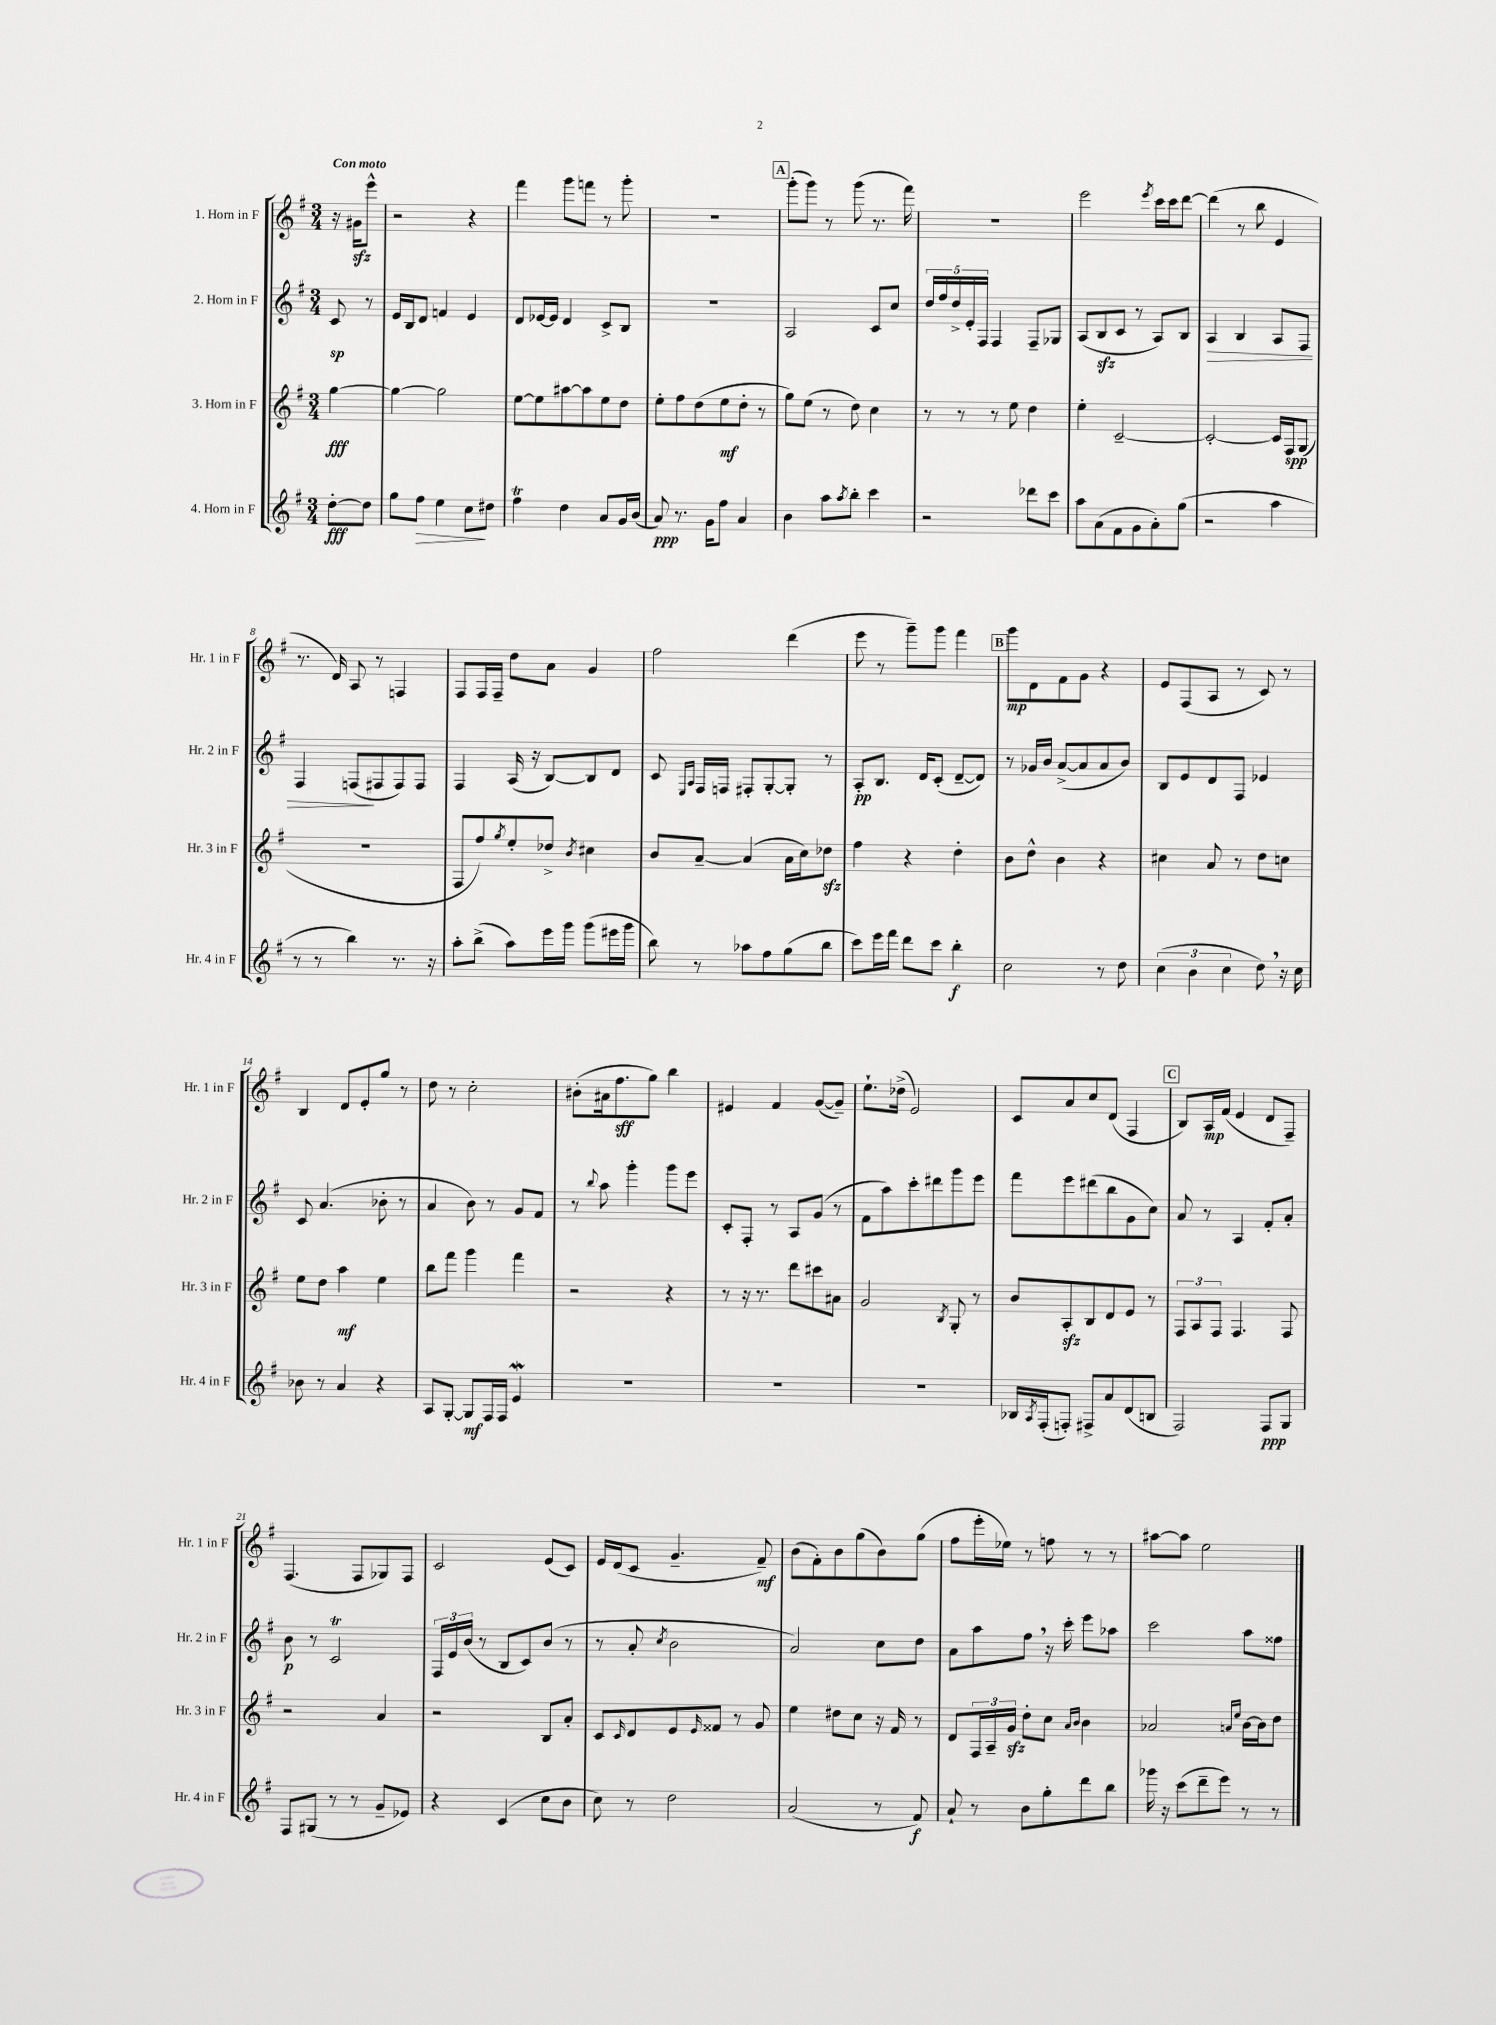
<<
\new StaffGroup <<
\new Staff = "s0" \with { instrumentName = "1. Horn in F" shortInstrumentName = "Hr. 1 in F" } {
    \clef treble \key g \major \numericTimeSignature \time 3/4 \partial 4 \tempo "Con moto"
    r16 gis'16\sfz e'''8-^ |
    r2 r4 |
    fis'''4 g'''8 f'''8 r8 g'''8-. |
    R2. |
    \mark \markup { \box "A" } g'''8-.( g'''8) r8 g'''8( r8. fis'''16) |
    R2. |
    e'''2 \acciaccatura { e'''8 } c'''16 c'''16 d'''8~ |
    d'''4( r8 b''8 e'4 |
    r8. d'16) a8 r8 f4 |
    fis8 fis16 fis16-- d''8 a'8 g'4 |
    fis''2 d'''4( |
    e'''8 r8 g'''8--) g'''8 fis'''4 |
    \mark \markup { \box "B" } g'''8\mp d'8 fis'8 g'8 r4 |
    e'8 fis8( a8 r8 c'8) r8 |
    b4 d'8 e'8-. g''8 r8 |
    d''8 r8 c''2-. |
    bis'8-.( ais'16 fis''8.\sff g''8) b''4 |
    eis'4 fis'4 g'8~( g'8--) |
    e''8.-! des''16->( e'2) |
    c'8 a'8 c''8 d'8( fis4 |
    \mark \markup { \box "C" } b8) a16\mp fis'16( e'4 d'8 fis8--) |
    fis4.( fis8 ges8) fis8 |
    c'2 e'8( c'8) |
    e'16 d'16( c'8 g'4.-- fis'8--\mf) |
    b'8( fis'8-.) b'8 g''8( b'8) g''8( |
    fis''8 e'''16-. ees''16) r8 f''8 r8 r8 |
    ais''8~ ais''8 e''2 \bar "|." |
}
\new Staff = "s1" \with { instrumentName = "2. Horn in F" shortInstrumentName = "Hr. 2 in F" } {
    \clef treble \key g \major \numericTimeSignature \time 3/4 \partial 4
    c'8\sp r8 |
    e'16 b16 d'8 f'4 e'4 |
    d'8 ees'16~ ees'16 d'4 c'8-> b8 |
    R2. |
    \mark \markup { \box "A" } a2 c'8 c''8 |
    \tuplet 5/4 { d''16 fis''16 d''16-> e'16-. fis16 } fis4 fis8-- ges8 |
    a8( b8\sfz c'8 r8 a8) b8 |
    a4\> b4 a8 fis8 |
    fis4 f8\!( fis8 fis8) fis8 |
    fis4 a16( r16 b8~) b8 d'8 |
    c'8 \grace { e16 a16 } fis16 f16 fis8-. g8~-. g8-. r8 |
    a8-.\pp b8. d'16 c'8-.( d'8~-- d'8) |
    \mark \markup { \box "B" } r8 ges'16 b'16 a'8~->( a'8 a'8 b'8) |
    b8 e'8 d'8 fis8 ees'4 |
    c'8 a'4.( bes'8-. r8 |
    a'4 b'8) r8 g'8 fis'8 |
    r8 \appoggiatura { b''8 } a''8 g'''4-. g'''8 e'''8 |
    c'8-. fis8-. r8 a8 g'8( r8 |
    fis'8 a''8) c'''8-. dis'''8 g'''8 e'''8 |
    fis'''8 e'''8 dis'''8( b''8 g'8 c''8) |
    \mark \markup { \box "C" } a'8 r8 a4 fis'8-. a'8-. |
    b'8\p r8 c'2\trill |
    \tuplet 3/2 { fis16 e'16 b'16( } r8 b8 c'8) b'8( r8 |
    r8 a'8-. \acciaccatura { c''8 } b'2 |
    a'2) c''8 d''8 |
    a'8 a''8 fis''8 \breathe r16 c'''16-. e'''8 aes''8 |
    c'''2 a''8 fisis''8 \bar "|." |
}
\new Staff = "s2" \with { instrumentName = "3. Horn in F" shortInstrumentName = "Hr. 3 in F" } {
    \clef treble \key g \major \numericTimeSignature \time 3/4 \partial 4
    g''4~\fff |
    g''4~ g''2 |
    e''8~ e''8 ais''8~ ais''8 e''8 d''8 |
    e''8-. fis''8 d''8( e''8\mf d''8-. r8 |
    \mark \markup { \box "A" } g''8) e''8( r8 d''8) c''4 |
    r8 r8 r8 e''8 d''4 |
    e''4-. c'2~-- |
    c'2~-. c'16 fis16\spp g8( |
    R2. |
    fis8 fis''8) \acciaccatura { g''8 } e''8-. des''8-> \acciaccatura { b'8 } cis''4 |
    b'8 a'8~-- a'4( a'16 c''16) des''8\sfz |
    fis''4 r4 d''4-. |
    \mark \markup { \box "B" } b'8 d''8-^ b'4 r4 |
    cis''4 a'8 r8 d''8 c''8 |
    e''8 d''8 a''4\mf e''4 |
    b''8 fis'''8 g'''4 fis'''4 |
    r2 r4 |
    r8 r16 r8. d'''8 cis'''8 ais'8 |
    g'2 \acciaccatura { b8 } g8-. r8 |
    b'8 a8-.\sfz b8 d'8 e'8 r8 |
    \mark \markup { \box "C" } \tuplet 3/2 { fis8 a8 fis8 } fis4. fis8 |
    r2 a'4 |
    r2 b8 a'8-. |
    c'8 \grace { c'16 } d'8 e'8 \grace { e'16 } fisis'8 r8 g'8 |
    e''4 dis''8 c''8 r16 fis'16 r8 |
    d'8 \tuplet 3/2 { fis16 a16-- g'16\sfz } d''8-. c''8 \grace { a'16 b'16 } b'4 |
    aes'2 \grace { a'16 e''16 } b'16~ b'16 d''8 \bar "|." |
}
\new Staff = "s3" \with { instrumentName = "4. Horn in F" shortInstrumentName = "Hr. 4 in F" } {
    \clef treble \key g \major \numericTimeSignature \time 3/4 \partial 4
    d''8~-.\fff d''8 |
    g''8 fis''8\> e''4 c''8\! dis''8 |
    fis''4\trill d''4 a'8 g'16 b'16( |
    a'8\ppp) r8. g'16 fis''8 a'4 |
    \mark \markup { \box "A" } b'4 a''8 \acciaccatura { a''8 } b''8-. c'''4 |
    r2 des'''8 c'''8 |
    a''8 a'8( fis'8 g'8 a'8-.) g''8( |
    r2 a''4 |
    r8 r8 b''4) r8. r16 |
    a''8-. b''8->( a''8) e'''16 g'''16 g'''8( eis'''16 g'''16 |
    b''8) r8 aes''8 fis''8 g''8( b''8 |
    c'''8) e'''16 fis'''16 d'''8 c'''8 b''4-.\f |
    \mark \markup { \box "B" } c''2 r8 d''8 |
    \tuplet 3/2 { c''4( b'4 c''4 } d''8) \breathe r16 c''16 |
    bes'8 r8 a'4 r4 |
    a8 g8~-. g8\mf fis16 fis16 e'4\mordent |
    R2. |
    R2. |
    R2. |
    bes16 \acciaccatura { a8 } fis16-.( f8-.) fis8-> a'8 d'8( b8 |
    \mark \markup { \box "C" } fis2) fis8\ppp g8 |
    fis8 gis8( r8 r8 g'8-- ees'8) |
    r4 c'4( c''8 b'8 |
    c''8) r8 d''2 |
    a'2( r8 fis'8\f) |
    a'8-! r8 b'8 g''8-. d'''8 b''8 |
    ges'''16 r16 c'''8( d'''8-- e'''8) r8 r8 \bar "|." |
}
>>
>>
